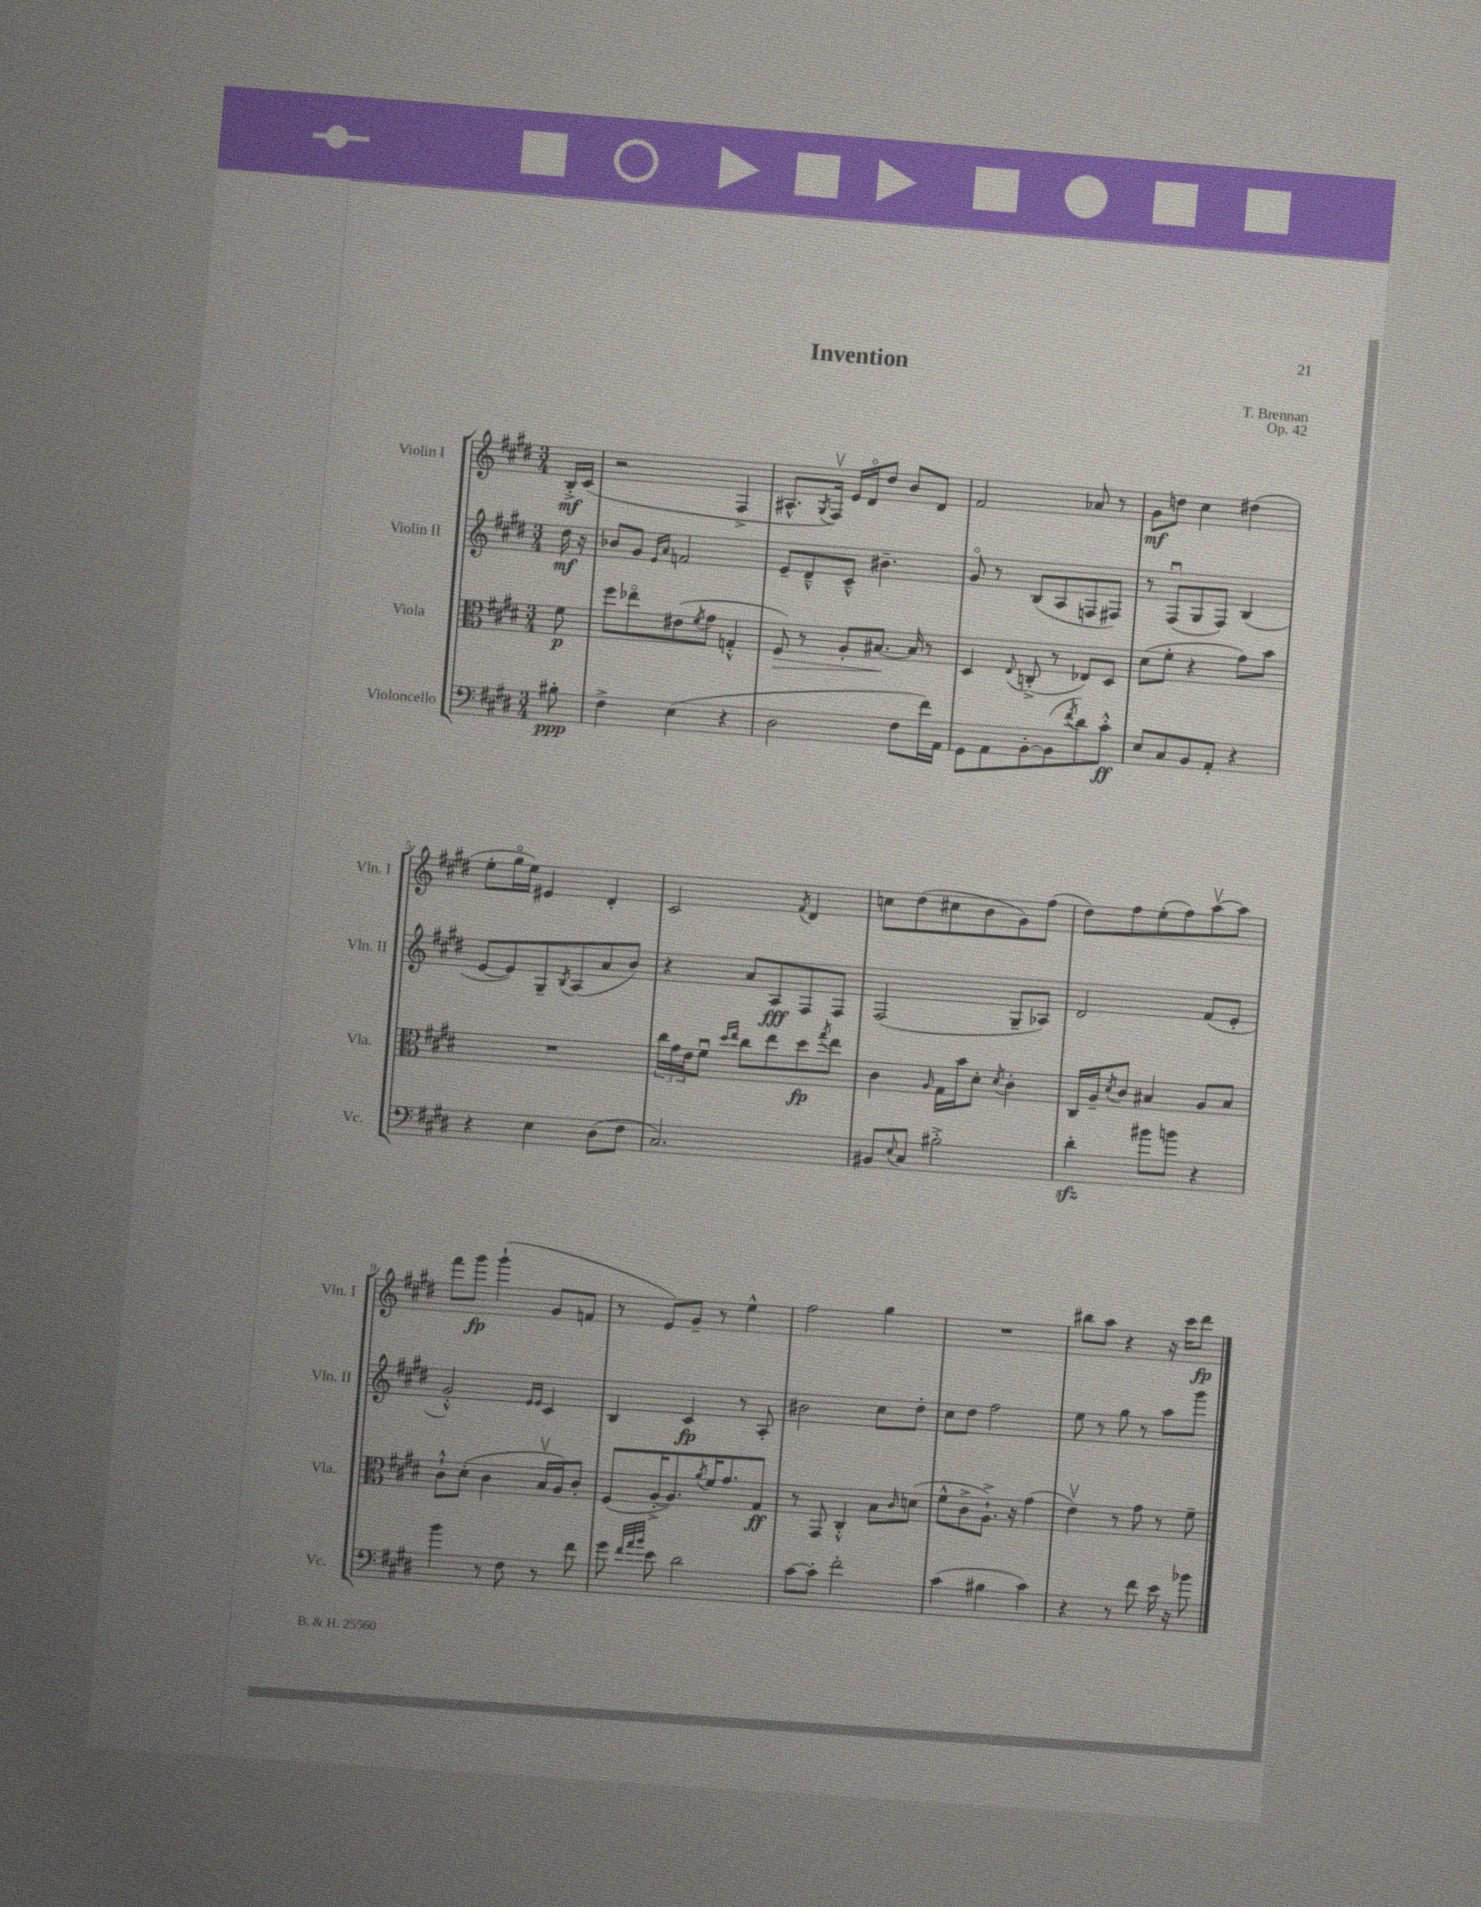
\header { title = "Invention" composer = "T. Brennan" opus = "Op. 42" }
<<
\new StaffGroup <<
\new Staff = "s0" \with { instrumentName = "Violin I" shortInstrumentName = "Vln. I" } {
    \clef treble \key e \major \numericTimeSignature \time 3/4 \partial 8
    b16-.->\mf cis'16( |
    r2 fis4-> |
    ais8.-^ \acciaccatura { gis8 } fis16\upbow) e'16 dis'16\flageolet dis''8 b'8 dis'8 |
    fis'2 aes'8 r8 |
    gis'8\mf d''8 cis''4 dis''4( |
    e''8-. gis''16\flageolet e''16) eis'4 dis'4-. |
    cis'2 \acciaccatura { fis'8 } dis'4 |
    c''8 dis''8( cis''8 b'8 gis'8) fis''8( |
    dis''8) fis''8 e''8-.( fis''8) a''8~\upbow a''8 |
    fis'''8 gis'''8\fp gis'''4-!( gis'8 f'8 |
    r8 e'8) gis'8-- r8 e''4-^ |
    fis''2 gis''4 |
    R2. |
    bis''8 a''8 r4 r16 cis'''16 dis'''8\fp \bar "|." |
}
\new Staff = "s1" \with { instrumentName = "Violin II" shortInstrumentName = "Vln. II" } {
    \clef treble \key e \major \numericTimeSignature \time 3/4 \partial 8
    dis''16\mf r16 |
    bes'8 gis'8 \grace { e'16 a'16 } f'2 |
    e'8-- dis'8---^ cis'8---^ bis'4.-- |
    gis'8\flageolet r8 b8( a8 f8 fis8) |
    r8 fis8\downbow( gis8 fis8) b4( |
    e'8~ e'8) gis8-- \acciaccatura { b8 } a8( a'8 b'8) |
    r4 a'8 a8\fff fis8 fis8 |
    fis2( gis8-- aes8) |
    dis'2 fis'8( e'8-. |
    gis'2-.-^) \grace { e'16 e'16 } cis'4 |
    b4 cis'4\fp r8 a8-. |
    bis'2 cis''8 dis''8-. |
    cis''8 dis''8 fis''2 |
    e''8 r8 gis''8 r8 a''8 gis'''8 \bar "|." |
}
\new Staff = "s2" \with { instrumentName = "Viola" shortInstrumentName = "Vla." } {
    \clef alto \key e \major \numericTimeSignature \time 3/4 \partial 8
    fis'8\p |
    fis''8 ees''8\flageolet eis'8( \acciaccatura { fis'8 } gis'8 g4-.-^ |
    fis8\>) r8 a8-. bis8.~\! bis16 r8 |
    dis4 \appoggiatura { e8 } c8-.->( r8 ees8) dis8 |
    dis'8( fis'8-. r4 gis'8) b'8 |
    R2. |
    \tuplet 3/2 { cis''16 gis'16 e'16 } fis'8\downbow \grace { dis''16 e''16 } cis''8 e''8 dis''8\fp \acciaccatura { gis''8 } e''8 |
    cis'4 \grace { a16 } gis16 b'16 dis'8-. \acciaccatura { dis'8 } cis'4-. |
    cis16 a16-- \acciaccatura { dis'8 } cis'8 bis4 a8 bis8 |
    cis'8-!-^ dis'8-.( cis'4 b16\upbow a16) cis'8-. |
    fis8( a16~-.-> a8.) \acciaccatura { a'8 } fis'16 gis'8. gis8\ff |
    r8 gis,8 cis4-.-^ b8 \grace { cis'16 } d'8( |
    fis'8-^ cis'8-> a8.-!->) r16 gis'4( |
    e'4\upbow) r8 gis'8 r8 fis'8-- \bar "|." |
}
\new Staff = "s3" \with { instrumentName = "Violoncello" shortInstrumentName = "Vc." } {
    \clef bass \key e \major \numericTimeSignature \time 3/4 \partial 8
    bis8-.\ppp |
    fis4-> e4( r4 |
    dis2 fis8 fis'16) a,16 |
    gis,8 a,8 b,8~-. b,8( \acciaccatura { fis'8 } dis'8) cis'8-.-^\ff |
    e8 cis8 b,8 a,8-. r4 |
    r4 e4 dis8( fis8 |
    cis2.) |
    bis,8 \appoggiatura { e8 } cis8 bis2-.-> |
    dis'4-.\sfz bis'8 b'8 r4 |
    b'4 r8 fis8 r8 fis'8 |
    gis'8 \grace { fis'32 a'32 b'32 } e'8 dis'2 |
    cis'8~ cis'8-. fis'2-. |
    cis'4( bis4 cis'4) |
    r4 r8 fis'8 e'16 r16 bes'8 \bar "|." |
}
>>
>>
